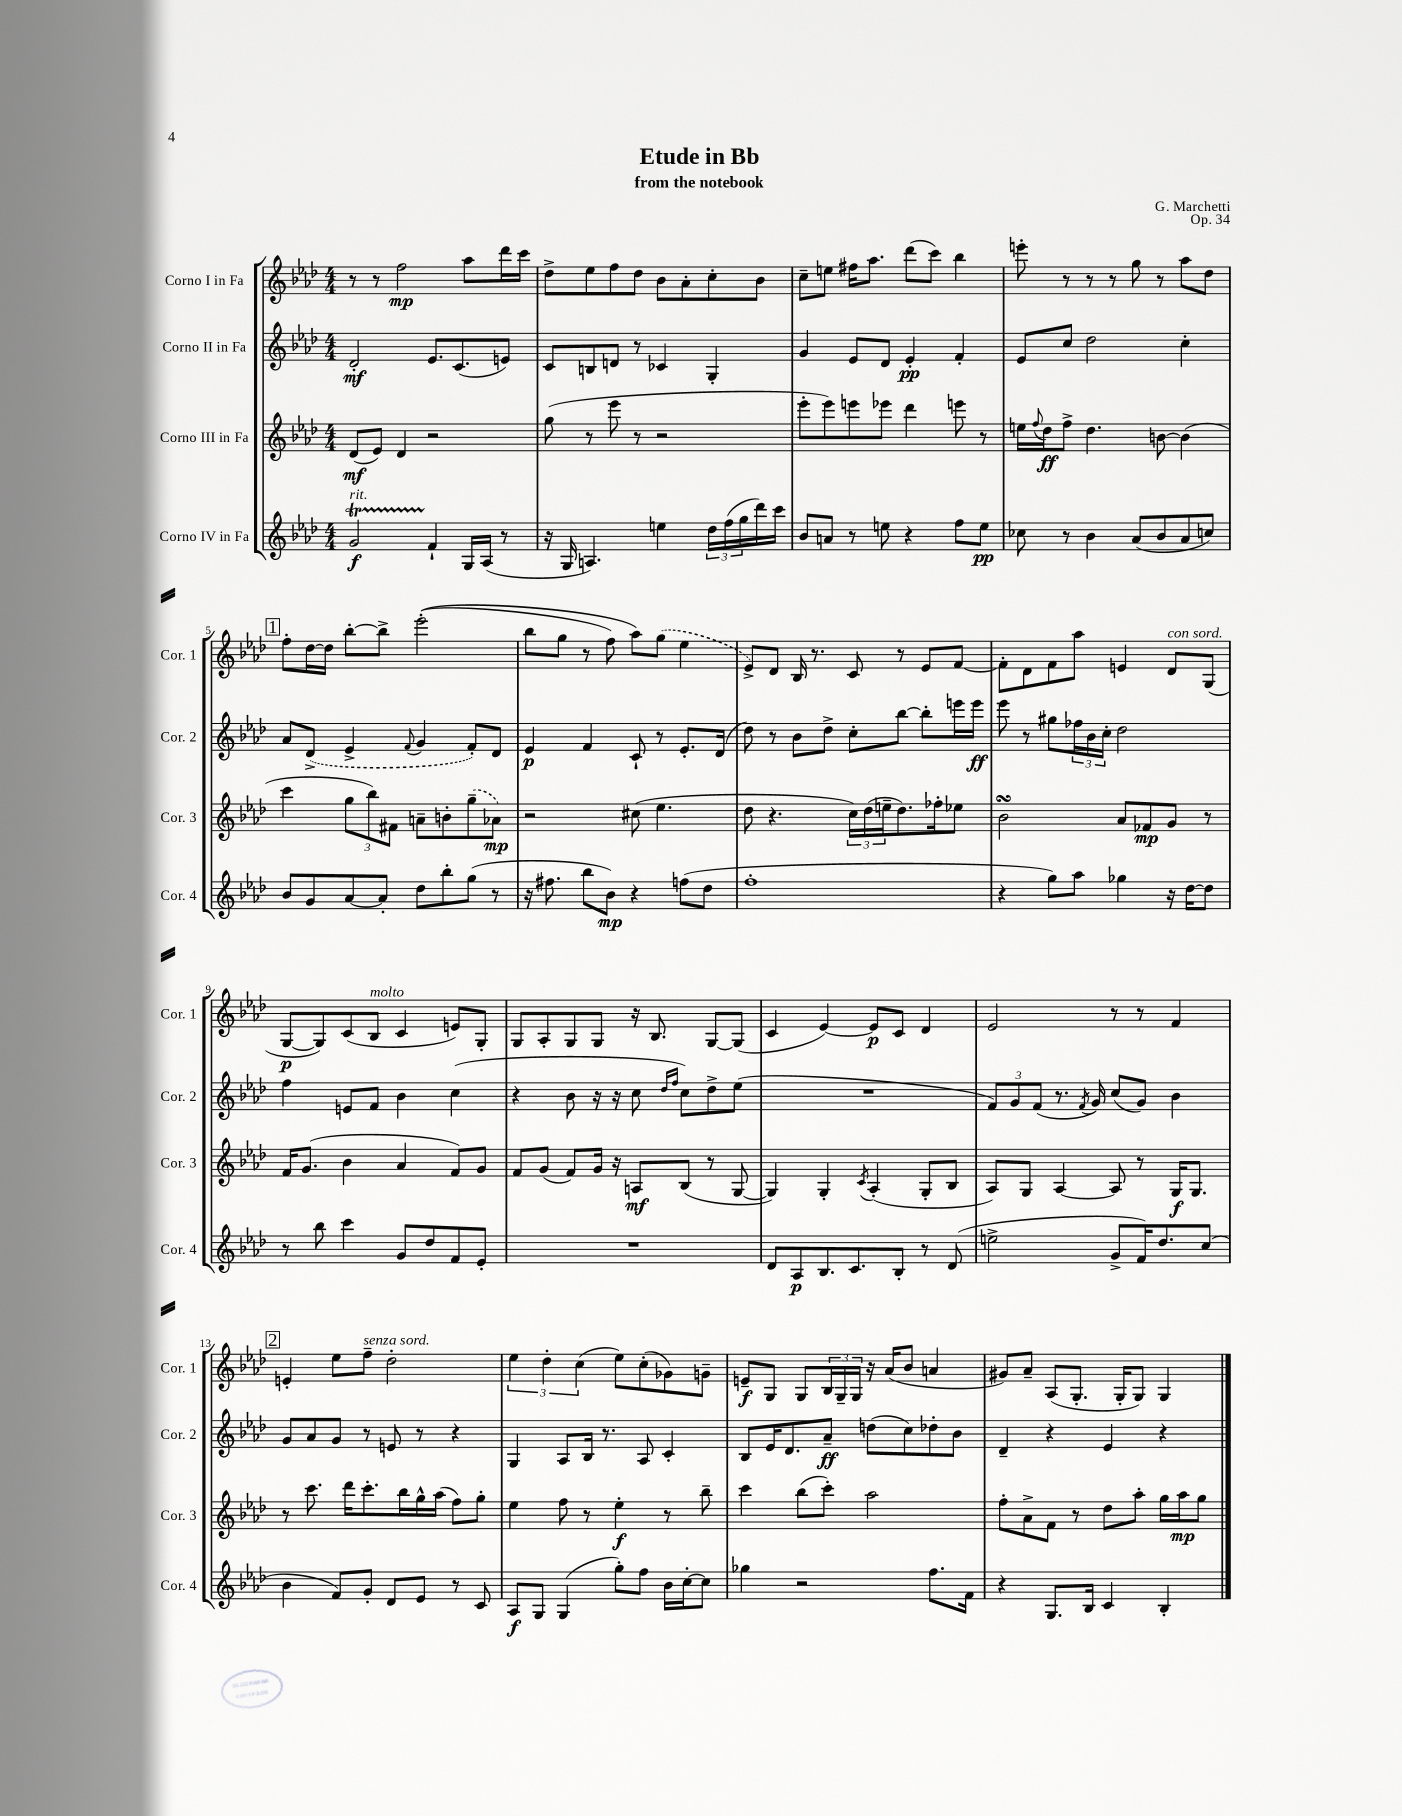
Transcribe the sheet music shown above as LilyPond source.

\header { title = "Etude in Bb" composer = "G. Marchetti" subtitle = "from the notebook" opus = "Op. 34" }
<<
\new StaffGroup <<
\new Staff = "s0" \with { instrumentName = "Corno I in Fa" shortInstrumentName = "Cor. 1" } {
    \clef treble \key aes \major \numericTimeSignature \time 4/4
    r8 r8 f''2\mp aes''8 des'''16 c'''16 |
    des''8-> ees''8 f''8 des''8 bes'8 aes'8-. c''8-. bes'8 |
    c''8-- e''8 fis''16 aes''8. des'''8( c'''8) bes''4 |
    e'''8-. r8 r8 r8 g''8 r8 aes''8 des''8 |
    \mark \markup { \box "1" } f''8-. des''16~ des''16 bes''8~-. bes''8-> ees'''2-.(\( |
    bes''8 g''8 r8 f''8) aes''8\) \once \slurDashed g''8( ees''4 |
    ees'8->) des'8 bes16 r8. c'8 r8 ees'8 f'8~ |
    f'8-. des'8 f'8 aes''8 e'4 des'8^\markup { \italic "con sord." } g8( |
    g8~\p g8) c'8( bes8^\markup { \italic "molto" } c'4 e'8) g8-. |
    g8 aes8-. g8 g8 r16 bes8. g8~ g8( |
    c'4 ees'4~) ees'8\p c'8 des'4 |
    ees'2 r8 r8 f'4 |
    \mark \markup { \box "2" } e'4-. ees''8 f''8--^\markup { \italic "senza sord." } des''2-. |
    \tuplet 3/2 { ees''4 des''4-. c''4( } ees''8) c''8-.( ges'8) g'8-- |
    e'8--\f g8 g8 \tuplet 3/2 { bes16 g16-- g16 } r16 aes'16( bes'8 a'4 |
    gis'8) aes'8-- aes8( g8.-. g16-. g8) g4 \bar "|." |
}
\new Staff = "s1" \with { instrumentName = "Corno II in Fa" shortInstrumentName = "Cor. 2" } {
    \clef treble \key aes \major \numericTimeSignature \time 4/4
    des'2-.\mf ees'8. c'8.( e'8) |
    c'8 b8 d'8 r8 ces'4 g4-. |
    g'4 ees'8 des'8 ees'4-.\pp f'4-. |
    ees'8 c''8 des''2 c''4-. |
    \mark \markup { \box "1" } aes'8 \once \slurDashed des'8->( ees'4-> \appoggiatura { f'8 } g'4 f'8-.) des'8 |
    ees'4\p f'4 c'8-! r8 ees'8.-. des'16( |
    des''8) r8 bes'8 des''8-> c''8-. bes''8~ bes''8-. e'''16 e'''16\ff |
    ees'''8 r8 gis''8 \tuplet 3/2 { fes''16 bes'16 c''16-. } des''2 |
    f''4 e'8 f'8 bes'4 c''4( |
    r4 bes'8 r16 r16 c''8 \grace { des''16 f''16 } c''8) des''8-> ees''8( |
    R1 |
    \tuplet 3/2 { f'8) g'8 f'8( } r8. \acciaccatura { f'8 } g'16) c''8( g'8) bes'4 |
    \mark \markup { \box "2" } g'8 aes'8 g'8 r8 e'8 r8 r4 |
    g4 aes8 bes16 r8. aes8 c'4-. |
    bes8 ees'16 des'8. aes'8--\ff d''8( c''8) des''8-. bes'8 |
    des'4-- r4 ees'4 r4 \bar "|." |
}
\new Staff = "s2" \with { instrumentName = "Corno III in Fa" shortInstrumentName = "Cor. 3" } {
    \clef treble \key aes \major \numericTimeSignature \time 4/4
    des'8\mf( ees'8) des'4 r2 |
    g''8( r8 ees'''8 r8 r2 |
    ees'''8-. ees'''8) e'''8 ees'''8 des'''4 e'''8 r8 |
    e''16 \appoggiatura { f''8 } des''16\ff f''8-> des''4. b'8~ b'4( |
    \mark \markup { \box "1" } c'''4 \tuplet 3/2 { g''8 bes''8) fis'8 } a'8-- b'8-. \once \slurDashed g''8--( aes'8\mp) |
    r2 cis''8( ees''4. |
    des''8 r4. \tuplet 3/2 { c''16) des''16( e''16-- } des''8.) fes''16-. ees''8 |
    bes'2\turn aes'8 fes'8\mp g'8 r8 |
    f'16 g'8.( bes'4 aes'4 f'8) g'8 |
    f'8 g'8( f'8) g'16 r16 a8\mf bes8( r8 g8~ |
    g4) g4-. \acciaccatura { c'8 } aes4-.( g8-. bes8 |
    aes8) g8 aes4~ aes8 r8 g16\f g8. |
    \mark \markup { \box "2" } r8 c'''8. des'''16 c'''8.-. bes''16 g''16-^ aes''16( f''8) g''8-. |
    ees''4 f''8 r8 ees''4-.\f r8 bes''8-- |
    c'''4 bes''8( c'''8-.) aes''2 |
    f''8-. aes'8-> f'8 r8 des''8 aes''8-. g''16 aes''16\mp g''8 \bar "|." |
}
\new Staff = "s3" \with { instrumentName = "Corno IV in Fa" shortInstrumentName = "Cor. 4" } {
    \clef treble \key aes \major \numericTimeSignature \time 4/4
    g'2\startTrillSpan\f^\markup { \italic "rit." } f'4-!\stopTrillSpan g16 aes16( r8 |
    r16 g16 a4.) e''4 \tuplet 3/2 { des''16 f''16( g''16 } des'''16) c'''16 |
    bes'8 a'8 r8 e''8 r4 f''8 e''8\pp |
    ces''8 r8 bes'4 aes'8( bes'8 aes'8 c''8) |
    \mark \markup { \box "1" } bes'8 g'8 aes'8~ aes'8-. des''8 bes''8-. g''8( r8 |
    r16 fis''8. bes''8 bes'8\mp) r4 f''8( des''8 |
    f''1-. |
    r4 g''8) aes''8 ges''4 r16 des''16~ des''8 |
    r8 bes''8 c'''4 g'8 des''8 f'8 ees'8-. |
    R1 |
    des'8 aes8\p bes8. c'8. bes8-. r8 des'8( |
    e''2-> g'8-> f'16) des''8. c''8( |
    \mark \markup { \box "2" } bes'4 f'8) g'8-. des'8 ees'8 r8 c'8 |
    aes8\f g8 g4( g''8-.) f''8 bes'16 c''16~-. c''8 |
    ges''4 r2 f''8. f'16 |
    r4 g8. bes16 c'4 bes4-. \bar "|." |
}
>>
>>
